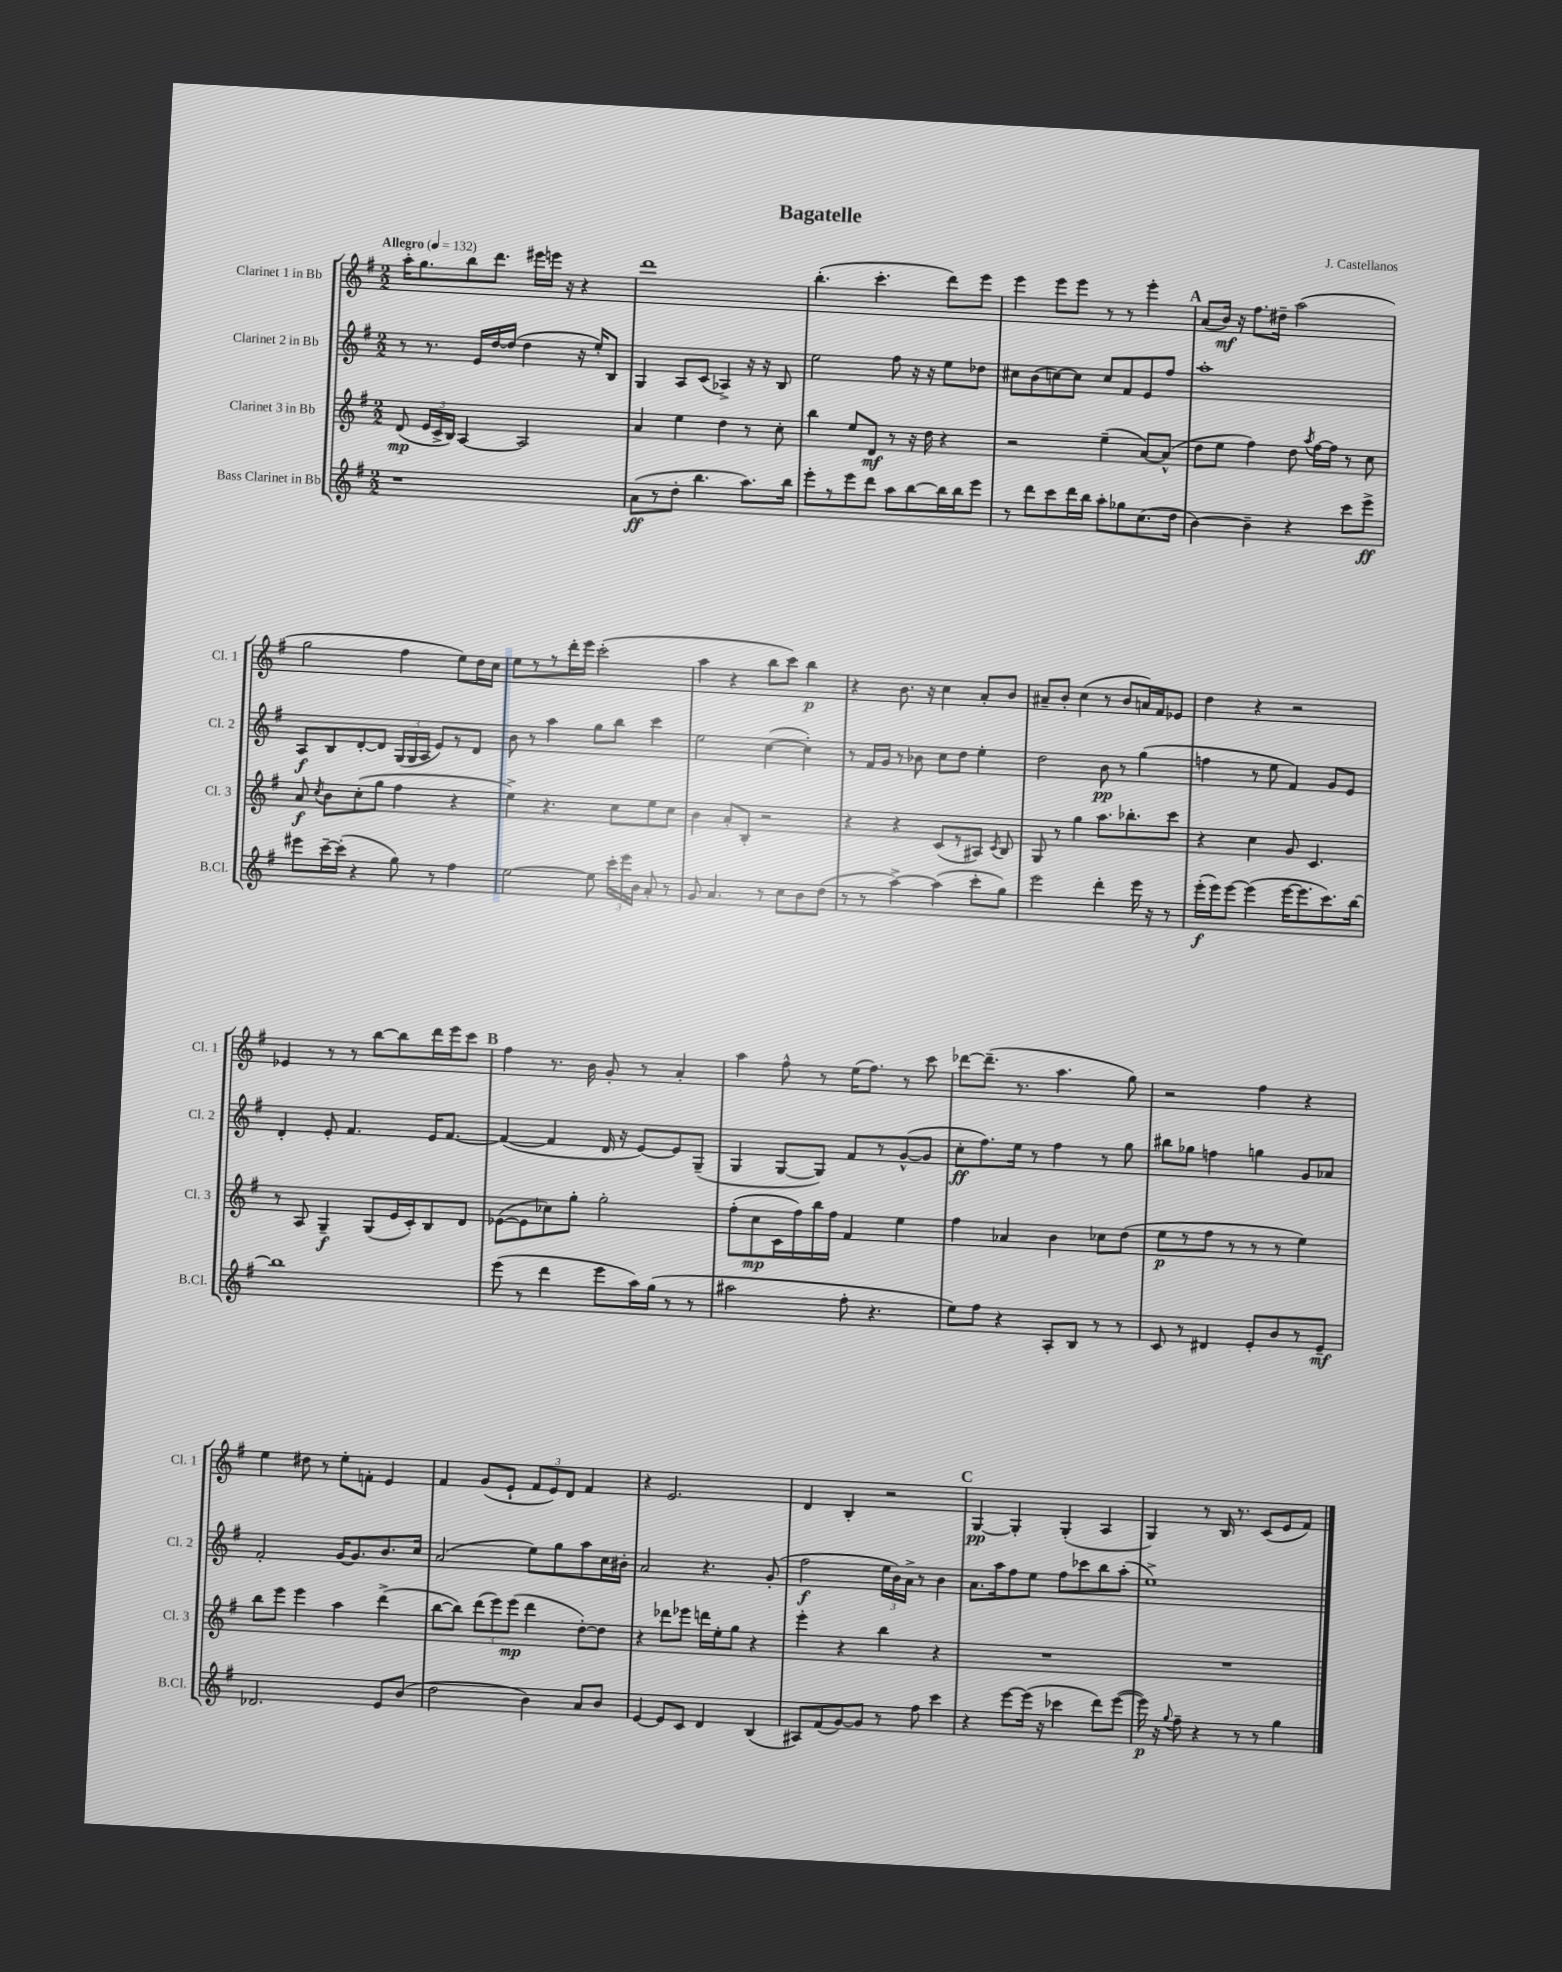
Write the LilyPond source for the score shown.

\header { title = "Bagatelle" composer = "J. Castellanos" }
<<
\new StaffGroup <<
\new Staff = "s0" \with { instrumentName = "Clarinet 1 in Bb" shortInstrumentName = "Cl. 1" } {
    \clef treble \key g \major \numericTimeSignature \time 2/2 \tempo "Allegro" 4 = 132
    \autoBeamOff a''16[-. g''8. b''8 d'''8.] eis'''16[ e'''16] r16 r4 |
    d'''1 |
    b''4.-.( c'''4.-. d'''8[) e'''8] |
    e'''4 e'''8[ e'''8] r8 r8 e'''4-. |
    \mark \markup { \bold "A" } a'8[( b'16]\mf) r16 fis''8.[ dis''16]-- a''2( |
    g''2 fis''4 e''8[) d''16 c''16] |
    e''8[ r8 r8 d'''16-. e'''16] c'''2-.( |
    a''4 r4 b''8[ c'''8]) b''4\p |
    r4 b'8. r16 c''4 a'8[-. b'8] |
    ais'8[-- b'8]-. c''4( r8 b'8[ a'16) fis'16 ees'8] |
    d''4 r4 r2 |
    ees'4 r8 r8 b''8[~ b''8 d'''16 e'''16 c'''8] |
    \mark \markup { \bold "B" } fis''4 r8. b'16 g'8-. r8 a'4-. |
    a''4 fis''8-^ r8 e''16[( fis''8.]) r8 c'''8 |
    des'''8[~ des'''8.]--( r8. a''4. g''8) |
    r2 fis''4 r4 |
    e''4 dis''8 r8 e''8[-. f'8]-. e'4 |
    fis'4 g'8[( e'8]-! \tuplet 3/2 { fis'8[ e'8) d'8] } fis'4 |
    r4 e'2. |
    d'4 b4-. r2 |
    \mark \markup { \bold "C" } g4~\pp g4-. g4-.( a4 |
    g4) r8 b16 r8. c'8[( e'8 fis'8]) \bar "|." |
}
\new Staff = "s1" \with { instrumentName = "Clarinet 2 in Bb" shortInstrumentName = "Cl. 2" } {
    \clef treble \key g \major \numericTimeSignature \time 2/2
    \autoBeamOff r8 r8. e'16[ d''16~ d''16]( d''4 r16 e''16[-.) b8] |
    g4 a8[ c'8]( aes4->) r16 r16 b8 |
    e''2 fis''8 r16 r16 e''8[ des''8] |
    cis''8[ b'8( c''8~) c''8] c''8[ fis'8 e'8 fis''8] |
    \mark \markup { \bold "A" } a''1-. |
    a8[\f b8 d'8~-. d'8] \tuplet 3/2 { g16[( g16 a16] } e'8[) r8 d'8] |
    b'8 r8 a''4 g''8[ b''8] c'''4 |
    e''2 c''4~( c''4-.) |
    r8 fis'16[ g'16] r8 bes'8 c''8[ d''8] e''4-. |
    d''2 b'8\pp r8 g''4( |
    f''4 r8 e''8 fis'4) g'8[ e'8] |
    d'4-. e'8-. fis'4. e'16[ fis'8.]~ |
    \mark \markup { \bold "B" } fis'4~( fis'4 d'16 r16 e'8[~) e'8 g8]--( |
    g4 g8[~ g8]) fis'8[ r8 g'8~-^( g'8] |
    c''8[-.\ff fis''8.) e''16] r8 fis''4 r8 g''8 |
    bis''8[ ges''8] f''4 g''4 g'8[ aes'8] |
    fis'2-. g'16[~ g'8. b'8. c''16] |
    a'2( e''8[) g''8 a''8 c''16 bis'16]-. |
    a'2 r4. g'8-.( |
    fis''2\f \tuplet 3/2 { e''16[ b'16) a'16]-> } r8 b'4 |
    \mark \markup { \bold "C" } a'8.[ a''16 fis''8 e''8] fis''8[ ces'''8 b''8 a''8]-.( |
    e''1->) \bar "|." |
}
\new Staff = "s2" \with { instrumentName = "Clarinet 3 in Bb" shortInstrumentName = "Cl. 3" } {
    \clef treble \key g \major \numericTimeSignature \time 2/2
    \autoBeamOff d'8\mp( \tuplet 3/2 { e'16[ c'16-> b16]) } a4~ a2 |
    a'4 e''4 d''4 r8 c''8-. |
    b''4 e''8[ d'8]\mf r8 r16 d''16 r4 |
    r2 e''4--( a'8[~) a'8]-^( |
    \mark \markup { \bold "A" } d''8[ e''8] fis''4) d''8 \acciaccatura { a''8 } fis''16[~ fis''16] r8 c''8 |
    a'8\f \acciaccatura { c''8 } b'8[ c''8-.( g''8] fis''4 r4 |
    e''4->) r4. c''8[ e''8 c''8] |
    b'4 a'8[-. b8]-. r2 |
    r4 r4 c'8[( r8 ais8]) \acciaccatura { c'8 } b8 |
    g8 r8 g''4 a''8.[ bes''8.-. c'''8] |
    r4 c''4 g'8 c'4. |
    r8 a8 g4--\f g8[( e'16 c'16-.) b8 d'8] |
    \mark \markup { \bold "B" } ees'8[~( ees'8 ces''8) g''8]-. g''2-. |
    fis''8[-.( c''8\mp c'16 fis''16) b''16 fis''16] fis'4 e''4 |
    fis''4 aes'4 b'4 ces''8[ d''8]( |
    e''8[\p r8 fis''8] r8 r8 r8 e''4) |
    b''8[ e'''8] e'''4 a''4 d'''4->( |
    b''8[~ b''8]) \tuplet 3/2 { d'''8[( e'''8) e'''8]\mp( } d'''4 d''8[~-.) d''8] |
    r4 des'''8[ ees'''8] d'''16[ e''16-. g''8] r4 |
    e'''4-. r4 b''4 r4 |
    \mark \markup { \bold "C" } R1 |
    R1 \bar "|." |
}
\new Staff = "s3" \with { instrumentName = "Bass Clarinet in Bb" shortInstrumentName = "B.Cl." } {
    \clef treble \key g \major \numericTimeSignature \time 2/2
    \autoBeamOff r1 |
    a'8[\ff( r8 d''8]-. b''4. a''8.[) b''16] |
    e'''8[-. r8 e'''8 d'''8] a''8[ b''8~ b''16 b''16 e'''8] |
    r8 d'''8[ c'''8 d'''16 b''16] a''8[-. ges''8 c''8.( d''16] |
    \mark \markup { \bold "A" } b'4~) b'4-- r4 c'''8[ e'''8]->\ff |
    eis'''8[ c'''16~-- c'''16]-.( r4 g''8) r8 fis''4 |
    e''2~ e''8 \tuplet 3/2 { c'''16[-. e'''16 b'16] } a'8-. r8 |
    g'8 a'4. r8 c''8[ b'8 d''8]( |
    r8 r8 a''4~->) a''4( c'''8[-. g''8]) |
    e'''2 d'''4-. e'''16 r16 r8 |
    e'''16[-.\f( e'''16) e'''8]~ e'''4( e'''16[~ e'''8. c'''8.) b''16]~ |
    b''1 |
    \mark \markup { \bold "B" } e'''8( r8 d'''4 e'''8[ a''16) g''16]( r8 r8 |
    ais''2 fis''8-. r4. |
    e''8[) fis''8] r4 a8[-. b8] r8 r8 |
    c'8 r8 dis'4 e'8[-. b'8 r8 e'8]--\mf |
    des'2. e'8[ b'8]( |
    d''2 b'4) a'8[ b'8] |
    e'4~ e'8[ c'8] d'4 b4( |
    ais8[) fis'8( g'8~) g'8] r8 fis''8 c'''4 |
    \mark \markup { \bold "C" } r4 e'''8[~ e'''16]( r16 ces'''4 d'''8[) e'''8]~( |
    e'''16\p) r16 \appoggiatura { g''8 } fis''8-- r4 r8 r8 g''4 \bar "|." |
}
>>
>>
\layout { \context { \Score \remove "Bar_number_engraver" } }
